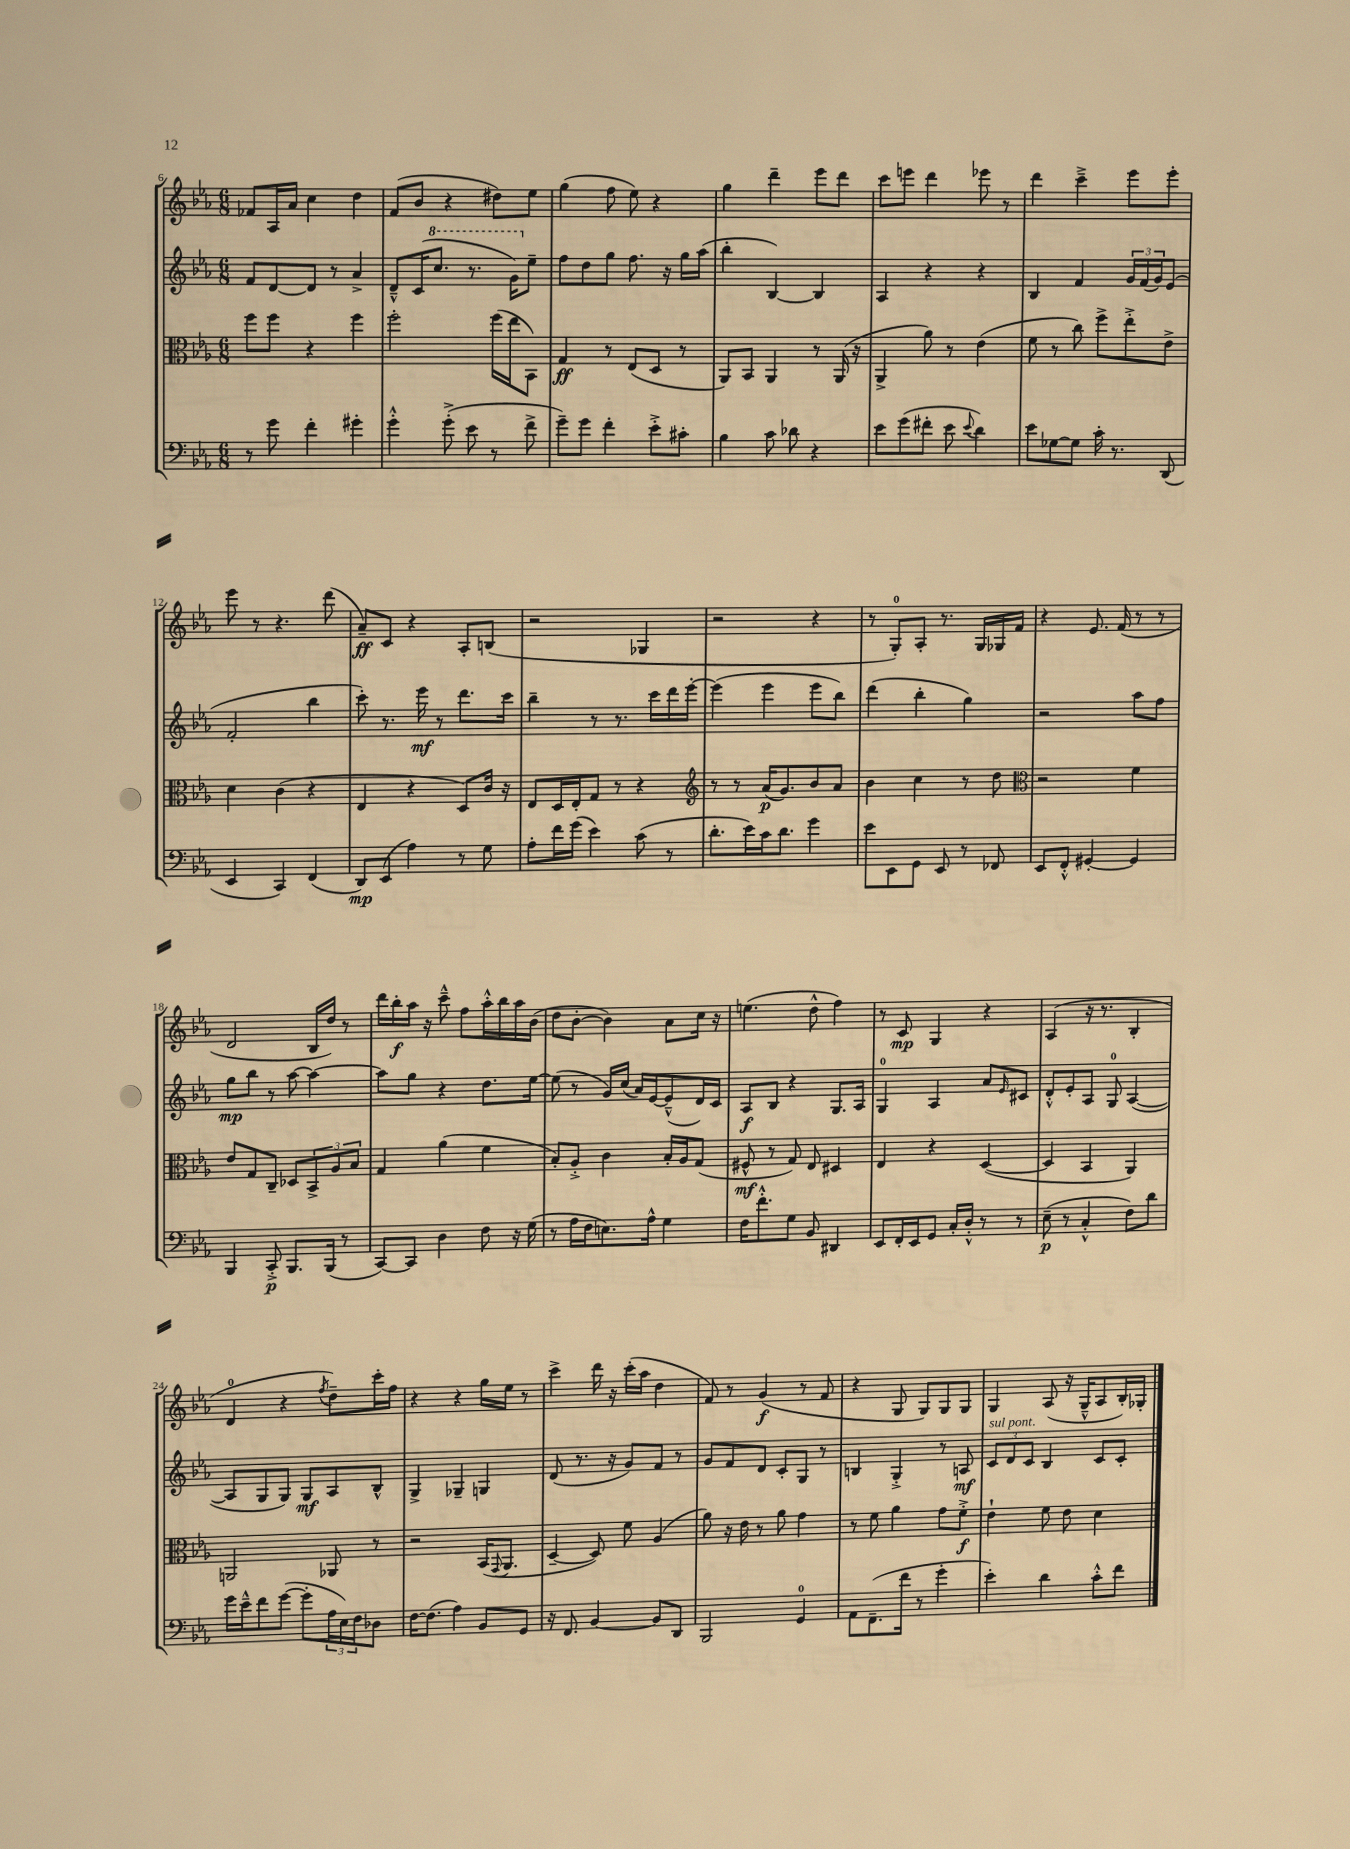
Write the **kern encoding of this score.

**kern	**kern	**kern	**kern
*staff4	*staff3	*staff2	*staff1
*clefF4	*clefC3	*clefG2	*clefG2
*k[b-e-a-]	*k[b-e-a-]	*k[b-e-a-]	*k[b-e-a-]
*M6/8	*M6/8	*M6/8	*M6/8
8r	8ff\L	8f/L	8f-/L
8g\	8ff\J	[8d/	16A-/L
.	.	.	16a-/JJ
4f'\	4r	8d/]J	4cc\
.	.	8r	.
4g#'\	4ff\	4a-^/	4dd\
=	=	=	=
4g'^^\	2ff'\	8d~^^/L	(8f/L
.	.	(16c/K	8b-/J
.	.	8.ccc/J	.
(8g'^\	.	.	4r
8e-\	.	8.r	.
8r	(16ff\LL	.	8dd#\L)
.	16ee-\J	16gg\LK)	.
8f^\	8BB-\J)	8ee-~\J	8ee-\J
=	=	=	=
8g~\L)	4G/	8ff\L	(4gg\
8g\J	.	8dd\	.
4f'\	8r	8gg\J	8ff\
.	(8E-/L	8.ff\	8ee-\)
8e-'^\L	8D/J	.	4r
.	.	16r	.
8c#'\J	8r	16gg\LL	.
.	.	(16aa-\JJ	.
=	=	=	=
4B-\	8AA-/L)	4bb-'\	4gg\
.	8BB-/J	.	.
8c\	4AA-/	[4B-/)	4ddd~\
8d-\	.	.	.
4r	8r	4B-/]	8eee-\L
.	(16AA-/	.	8ddd\J
.	16r	.	.
=	=	=	=
8e-\L	4AA-^/	4A-/	8ccc\L
(8g\	.	.	8eee\J
8f#'\J	8a-\)	4r	4ddd\
8e-\	8r	.	.
8qqe-/	.	.	.
4d\)	(4e-\	4r	8eee-\
.	.	.	8r
=	=	=	=
8e-\L	8f\	4B-/	4ddd\
[8G-\	8r	.	.
8G-\]J	8cc\)	4f/	4ccc~^\
16c'\	8ff^\L	.	.
8.r	.	.	.
.	8ee-'^\	24g/LL	8eee-\L
.	.	(24f/	.
.	.	24g/J)	.
(8DD/	8e-^\J	(8e-/J	8eee-'\J
=	=	=	=
4EE-/	4d\	2f'/	8eee-\
.	.	.	8r
4CC/)	(4c\	.	4.r
(4FF/	4r	4bb-\	.
.	.	.	(8ddd\
=	=	=	=
8DD/L)	4E-/	8ccc'\)	8a-~/L)
(8EE-/J	.	8.r	8c/J
4A-\)	4r	.	4r
.	.	16eee-\	.
.	.	8r	.
8r	8D/L)	8.ddd\L	8A-'/L
8G\	16c/Jk	.	(8B/J
.	16r	16ccc\Jk	.
=	=	=	=
8A-'\L	8E-/L	4bb-~\	2r
16f\L	16D/L	.	.
(16g\JJ	16E-'/J	.	.
4e-\)	8G/J	8r	.
.	8r	8.r	.
(8c\	4r	.	4G-/
.	.	16ccc\LL	.
8r	.	16ddd\	.
.	.	[16eee-'\JJ	.
=	=	=	=
*	*clefG2	*	*
8.d'\L	8r	(4eee-\]	2r
.	8r	.	.
16e-\L)	.	.	.
16c\J	(16a-/LK	4eee-\	.
8.d\J	8.g/)	.	.
4g\	8b-/	8eee-\L	4r
.	8a-/J	8bb-\J)	.
=	=	=	=
8e-\L	4b-\	(4ddd\	8r
8EE-\	.	.	8G'/L)
8GG\J	4cc\	4bb-'\	8A-'/J
8EE-/	.	.	8.r
8r	8r	4gg\)	.
.	.	.	16G/LL
8FF-/	8dd\	.	16G-/
.	.	.	16f/JJ
=	=	=	=
*	*clefC3	*	*
8EE-/L	2r	2r	4r
8FF'^^/J	.	.	.
[4GG#'/	.	.	8.e-/
.	.	.	(16f/
4GG#/]	4f\	8aa-\L	8r
.	.	8ff\J	8r
=	=	=	=
4BBB-/	8e-/L	8gg\L	2d/
.	8G/	8bb-\J	.
8CC'^/	8C~/J	8r	.
8.BBB-/L	8D-/L	[8aa-\	.
.	12BB-^/	4aa-\_	16B-/LL
(16BBB-/Jk	.	.	16dd/JJ)
.	12A-/	.	.
8r	.	.	8r
.	12B-/J	.	.
=	=	=	=
[8CC/L)	4G/	8aa-\]L	16ddd\LL
.	.	.	16bb-'\
8CC/]J	.	8gg\J	16aa-\JJ
.	.	.	16r
4D\	(4a-\	4r	8ccc~^^\
.	.	.	8ff\L
8F\	4f\	8.dd\L	16aa-'^^\L
.	.	.	16bb-\
16r	.	.	16aa-\
(16G\	.	[16ee-\Jk	(16b-\JJ
=	=	=	=
8r	8B-'/L)	(8ee-\]	8dd\L
16A-\LL	8A-'^/J	8r	[8b-'\J
16F\J	.	.	.
8.E\)	4c\	16g/LL)	4b-\])
.	.	(16cc/JJ	.
.	.	16a-/LL)	.
16A-^^\Jk	.	[16e-/J	.
4G\	16B-'/LL	(8e-~^^/]	8a-\L
.	16A-/J	.	.
.	(8G/J	16d/L)	16cc\Jk
.	.	16c/JJ	16r
=	=	=	=
16F\LK	8F#^^/	8A-/L	(4.ee\
8.f'^^\	.	.	.
.	8r	8B-/J	.
8G\J	8G/)	4r	.
8BB-/	8E-/	.	8dd^^\
4DD#/	4D#/	8.G/L	4ff\)
.	.	16A-/Jk	.
=	=	=	=
8EE-/L	4E-/	4G/	8r
16FF'/L	.	.	8c/
16EE-/J	.	.	.
8GG/J	4r	4A-/	4G/
16C'/LL	.	.	.
16D'^^/JJ	.	.	.
8r	([4D/	8a-/L	4r
.	.	16qqe-/	.
8r	.	8c#/J	.
=	=	=	=
(8E-~\	4D/]	8d'^^/L	(4A-/
8r	.	8e-'/	.
4C'^^/	4BB-/	8A-/J	16r
.	.	.	8.r
.	.	8G/	.
8F\L)	4AA-/)	([4A-/	4B-'/
8d\J	.	.	.
=	=	=	=
16g\LL	2AA/	8A-/]L	4d/
16e-~^^\J	.	.	.
8f\	.	8G/	.
([8g\J	.	8G/J)	4r
8g'\]L	.	8G/L	.
.	.	.	8qff/
24A-\L	8AA-/	8A-/	8dd~\L)
24E-\)	.	.	.
24F\J	.	.	.
8D-\J	8r	8B-^^/J	16ccc'\L
.	.	.	16ff\JJ
=	=	=	=
[16F\LK	2r	4G^/	4r
(8.F\]J	.	.	.
4A-\)	.	4G-~/	4r
8BB-/L	(16BB-/LK	4G/	16gg\LL
.	8qqGG/	.	.
.	8.AA-/J	.	16ee-\JJ
8GG/J	.	.	8r
=	=	=	=
16r	[4D~/	(8d/	4ccc^\
8.FF/	.	.	.
.	.	8.r	.
[4BB-/	8D/])	.	16ddd\
.	.	16r	16r
.	8f\	8g/L)	(16ccc'\LL
.	.	.	16aa-\JJ
8BB-/]L	(4A-/	8f/J	4dd\
8DD/J	.	8r	.
=	=	=	=
2BBB-/	8a-\)	8g/L	8f/)
.	16r	8f/	8r
.	16e-\	.	.
.	8r	8d/J	(4g/
.	8a-\	8c'/L	.
4GG/	4g\	8G/J	8r
.	.	8r	8f/
=	=	=	=
8AA-\L	8r	4B/	4r
(8.FF~\	8f\	.	.
.	4a-\	4G'^/	8G/
16f\Jk	.	.	.
8r	.	.	8G/L)
4g'\	8g\L	8r	8G/
.	8f'^\J	8A/	8G/J
=	=	=	=
4e-'\)	4e-`\	12c/L	4G/
.	.	12d/	.
.	.	12c/J	.
4d\	8f\	4B-/	(8A-/
.	8e-\	.	16r
.	.	.	16G~^^/LK
8c'^^\L	4d\	8c/L	8A-/
8f\J	.	8c'/J	16B-'/L)
.	.	.	16G-'/JJ
==	==	==	==
*-	*-	*-	*-
